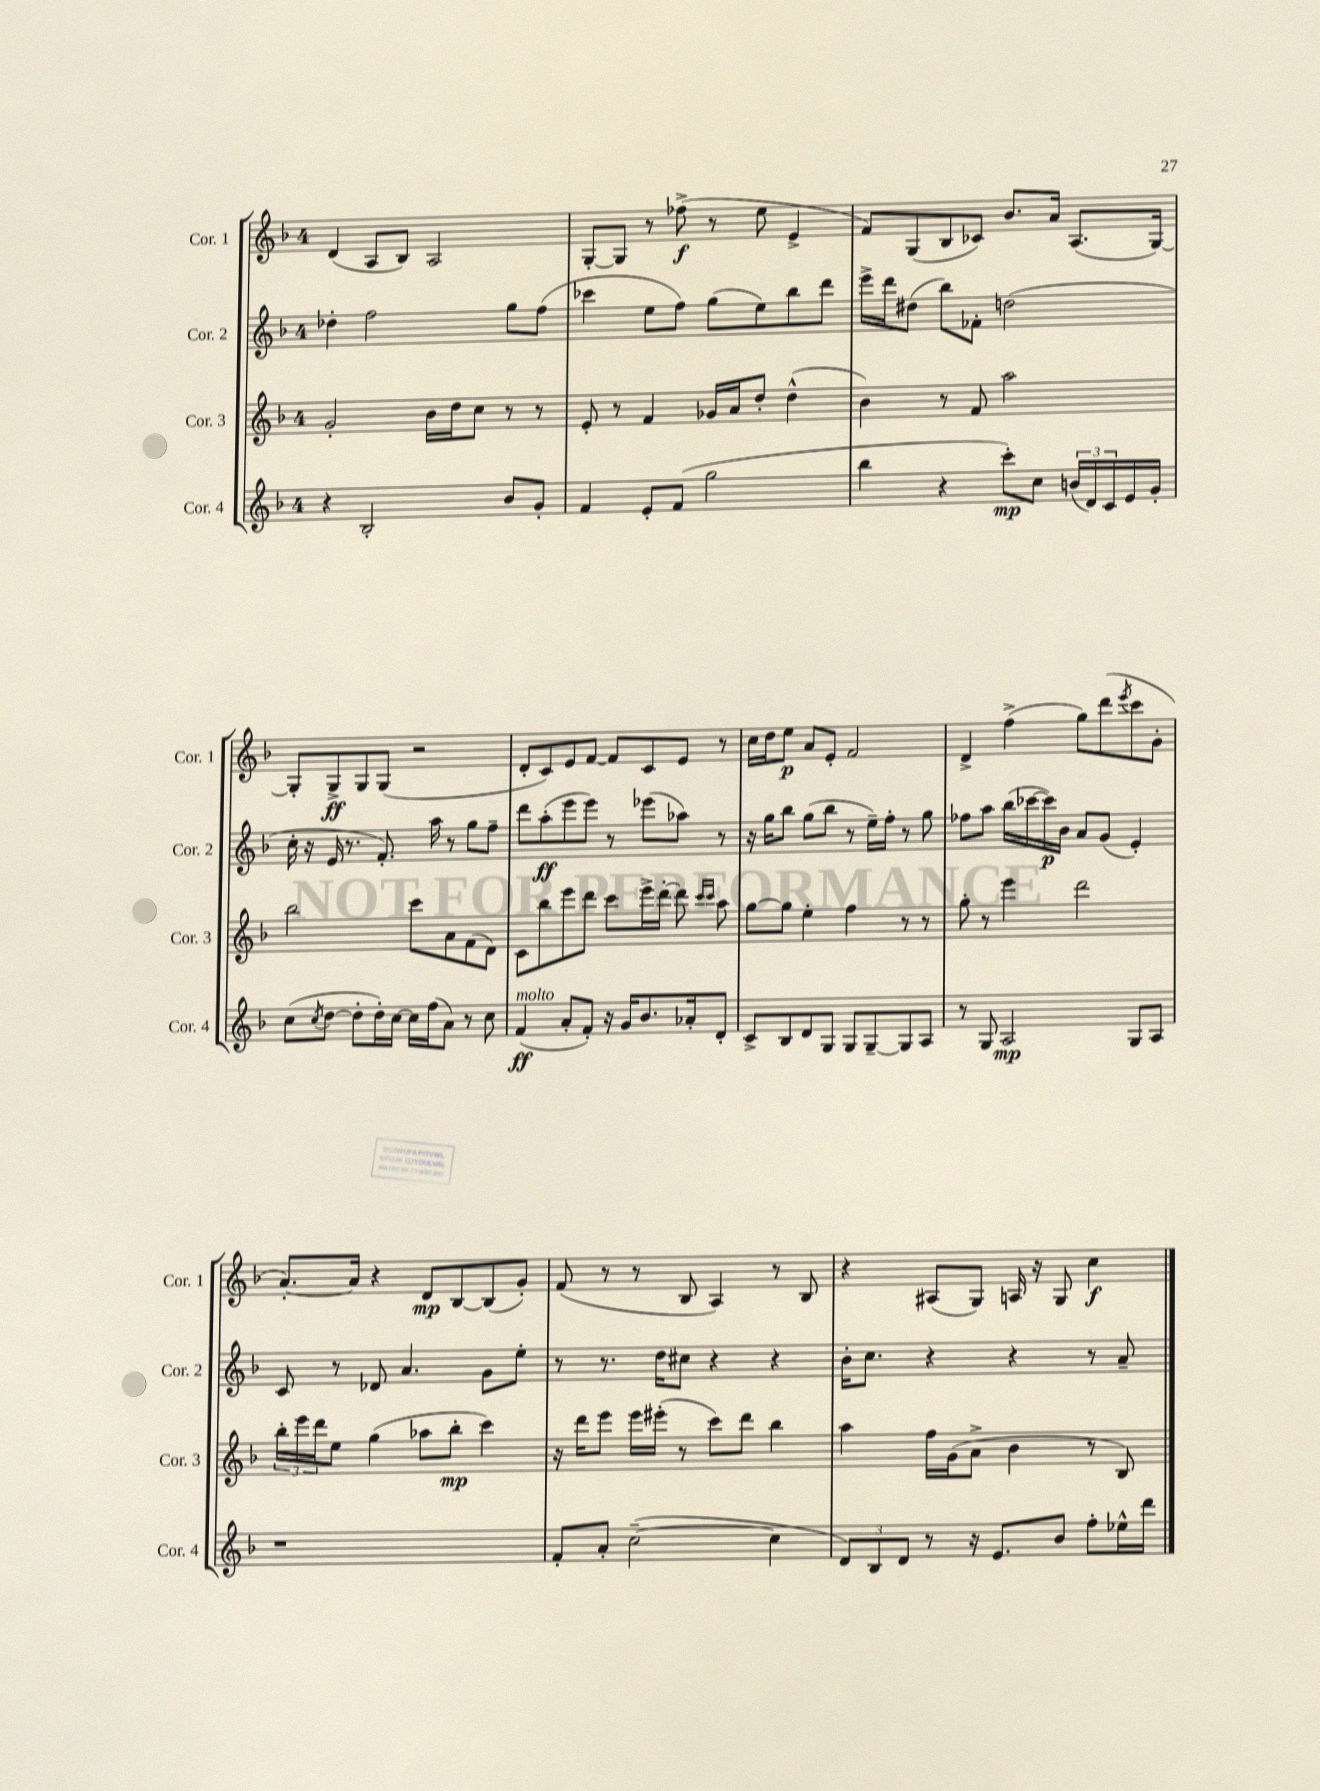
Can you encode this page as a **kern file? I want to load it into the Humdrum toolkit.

**kern	**dynam	**kern	**dynam	**kern	**dynam	**kern	**dynam
*part4	*part4	*part3	*part3	*part2	*part2	*part1	*part1
*staff4	*staff4	*staff3	*staff3	*staff2	*staff2	*staff1	*staff1
*I"Cor. 4	*	*I"Cor. 3	*	*I"Cor. 2	*	*I"Cor. 1	*
*I'Cor. 4	*	*I'Cor. 3	*	*I'Cor. 2	*	*I'Cor. 1	*
*clefG2	*	*clefG2	*	*clefG2	*	*clefG2	*
*k[b-]	*	*k[b-]	*	*k[b-]	*	*k[b-]	*
*M4/4	*	*M4/4	*	*M4/4	*	*M4/4	*
=99	=99	=99	=99	=99	=99	=99	=99
4r	.	2g'/	.	4dd-X'\	.	(4d/	.
2B-'/	.	.	.	2ff\	.	8A/L	.
.	.	.	.	.	.	8B-/J)	.
.	.	16b-\LL	.	.	.	2A/	.
.	.	16dd\J	.	.	.	.	.
.	.	8cc\J	.	.	.	.	.
8b-/L	.	8r	.	8gg\L	.	.	.
8g'/J	.	8r	.	(8ff\J	.	.	.
=100	=100	=100	=100	=100	=100	=100	=100
4f/	.	8e'/	.	4ccc-X\	.	[8G'/L	.
.	.	8r	.	.	.	8G/J]	.
8e'/L	.	4f/	.	8ee\L	.	8r	.
(8f/J	.	.	.	8ff\J)	.	(8ff-X^\	f
2gg\	.	16g-X/LL	.	(8gg\L	.	8r	.
.	.	16a/J	.	.	.	.	.
.	.	8dd'/J	.	8ee\)	.	8ee\	.
.	.	(4dd^^\	.	8bb-\	.	4e^/	.
.	.	.	.	8ddd\J	.	.	.
=101	=101	=101	=101	=101	=101	=101	=101
4bb-\	.	4b-\)	.	16eee^\LL	.	8f/L)	.
.	.	.	.	16ddd\J	.	.	.
.	.	.	.	(8dd#X\J	.	(8G/	.
4r	.	8r	.	8bb-\L)	.	8B-/	.
.	.	8f/	.	8f-X'\J	.	8c-X/J)	.
8ccc'\L)	mp	2aa\	.	(2ddn\	.	8.b-/L	.
8cc\J	.	.	.	.	.	.	.
.	.	.	.	.	.	16a/Jk	.
(24bn/LL	.	.	.	.	.	(8.A/L	.
24d/)	.	.	.	.	.	.	.
24c/	.	.	.	.	.	.	.
16e/	.	.	.	.	.	.	.
16g'/JJ	.	.	.	.	.	[16G/Jk)	.
!!LO:LB:g=z
=102	=102	=102	=102	=102	=102	=102	=102
(8cc\L	.	2bb-\	.	16cc'\	.	8G'/L]	.
.	.	.	.	16r	.	.	.
8qcc/	.	.	.	.	.	.	.
[8dd\J	.	.	.	16e/	.	8G^/	ff
.	.	.	.	8.r	.	.	.
8dd'\L]	.	.	.	.	.	8G/	.
16dd'\L)	.	.	.	8.f'/)	.	(8G/J	.
[16cc\JJ	.	.	.	.	.	.	.
16cc\LL]	.	8ccc\L	.	.	.	2r	.
(16ff\J	.	.	.	16aa\	.	.	.
8a\J)	.	8a\	.	8r	.	.	.
8r	.	(8f\	.	8gg\L	.	.	.
8cc\	.	8d\J)	.	8ff~\J	.	.	.
=103	=103	=103	=103	=103	=103	=103	=103
!LO:TX:a:i:t=molto	!	!	!	!	!	!	!
(4f/	ff	8c\L	.	8ddd\L	.	8d'/L	.
.	.	8bb-\	.	(8aa'\	ff	8c/)	.
8a'/L	.	8eee\	.	8eee\	.	8e/	.
8f'/J)	.	8ddd\J	.	8eee\J)	.	[8f/J	.
16r	.	8ccc\L	.	8r	.	8f/L]	.
16g/KL	.	.	.	.	.	.	.
8.b-/	.	16eee^\L	.	(8eee-X\L	.	8c/	.
.	.	[16ddd'\JJ	.	.	.	.	.
.	.	8ddd\]	.	8aa-X\J)	.	8e/J	.
16a-X'/k	.	.	.	.	.	.	.
.	.	16qqccc/LL	.	.	.	.	.
.	.	16qqccc/JJ	.	.	.	.	.
8d'/J	.	8aa\	.	8r	.	8r	.
=104	=104	=104	=104	=104	=104	=104	=104
8c^/L	.	[8gg\L	.	16r	.	16cc\LL	.
.	.	.	.	16gg\KL	.	16dd\J	.
8B-/	.	8gg\J]	.	8bb-\J	.	8ee\J	p
8d/	.	4ee'\	.	(8gg\L	.	8a/L	.
8G/J	.	.	.	8bb-\J	.	8e'/J	.
8G/L	.	4ff\	.	8r	.	2f/	.
[8G~/	.	.	.	16ee~\LL)	.	.	.
.	.	.	.	16ff'\JJ	.	.	.
8G/]	.	8r	.	8r	.	.	.
8A/J	.	8r	.	8gg\	.	.	.
=105	=105	=105	=105	=105	=105	=105	=105
8r	.	8gg'\	.	8ff-X\L	.	4d^/	.
8G/	.	8r	.	8aa\J	.	.	.
2A/	mp	4eee\	.	(16bb-\LL	.	(4ff^\	.
.	.	.	.	[16ccc-X\	.	.	.
.	.	.	.	16ccc-\])	p	.	.
.	.	.	.	16b-\JJ	.	.	.
.	.	2ddd\	.	8a/L	.	8gg\L)	.
.	.	.	.	(8g/J	.	(8ddd\	.
.	.	.	.	.	.	8qeee/	.
8G/L	.	.	.	4e'/)	.	8ccc\	.
8A/J	.	.	.	.	.	8g'\J	.
!!LO:LB:g=z
=106	=106	=106	=106	=106	=106	=106	=106
1r	.	24bb-'\LL	.	8c/	.	[8.a'/L)	.
.	.	24eee\	.	.	.	.	.
.	.	24ddd\J	.	.	.	.	.
.	.	8ee\J	.	8r	.	.	.
.	.	.	.	.	.	16a/Jk]	.
.	.	(4gg\	.	8d-X/	.	4r	.
.	.	.	.	4.a/	.	.	.
.	.	8aa-X\L	.	.	.	8d/L	mp
.	.	8bb-'\J	mp	.	.	[8B-/	.
.	.	4ccc\)	.	8g\L	.	(8B-/]	.
.	.	.	.	8ee'\J	.	8g'/J)	.
=107	=107	=107	=107	=107	=107	=107	=107
8f'/L	.	16r	.	8r	.	(8f/	.
.	.	16ddd\KL	.	.	.	.	.
8a'/J	.	8eee\J	.	8.r	.	8r	.
([2cc~\	.	16eee\LL	.	.	.	8r	.
.	.	(16eee#X'\JJ	.	16dd\KL	.	.	.
.	.	8r	.	8cc#X\J	.	8B-/	.
.	.	8ccc\L)	.	4r	.	4A/)	.
.	.	8ddd\J	.	.	.	.	.
4cc\]	.	4bb-\	.	4r	.	8r	.
.	.	.	.	.	.	8B-/	.
=108	=108	=108	=108	=108	=108	=108	=108
12d/L)	.	4aa\	.	16b-'\KL	.	4r	.
.	.	.	.	8.cc\J	.	.	.
12B-/	.	.	.	.	.	.	.
12d/J	.	.	.	.	.	.	.
8r	.	16ff\LL	.	4r	.	(8A#X/L	.
.	.	(16g\J	.	.	.	.	.
16r	.	8a^\J	.	.	.	8G/J)	.
8.e/L	.	.	.	.	.	.	.
.	.	4b-\	.	4r	.	16An/	.
.	.	.	.	.	.	16r	.
8b-/J	.	.	.	.	.	8G/	.
8ff'\L	.	8r	.	8r	.	4cc\	f
16ee-X^^\L	.	8B-/)	.	8a~/	.	.	.
16ddd\JJ	.	.	.	.	.	.	.
==	==	==	==	==	==	==	==
*-	*-	*-	*-	*-	*-	*-	*-
